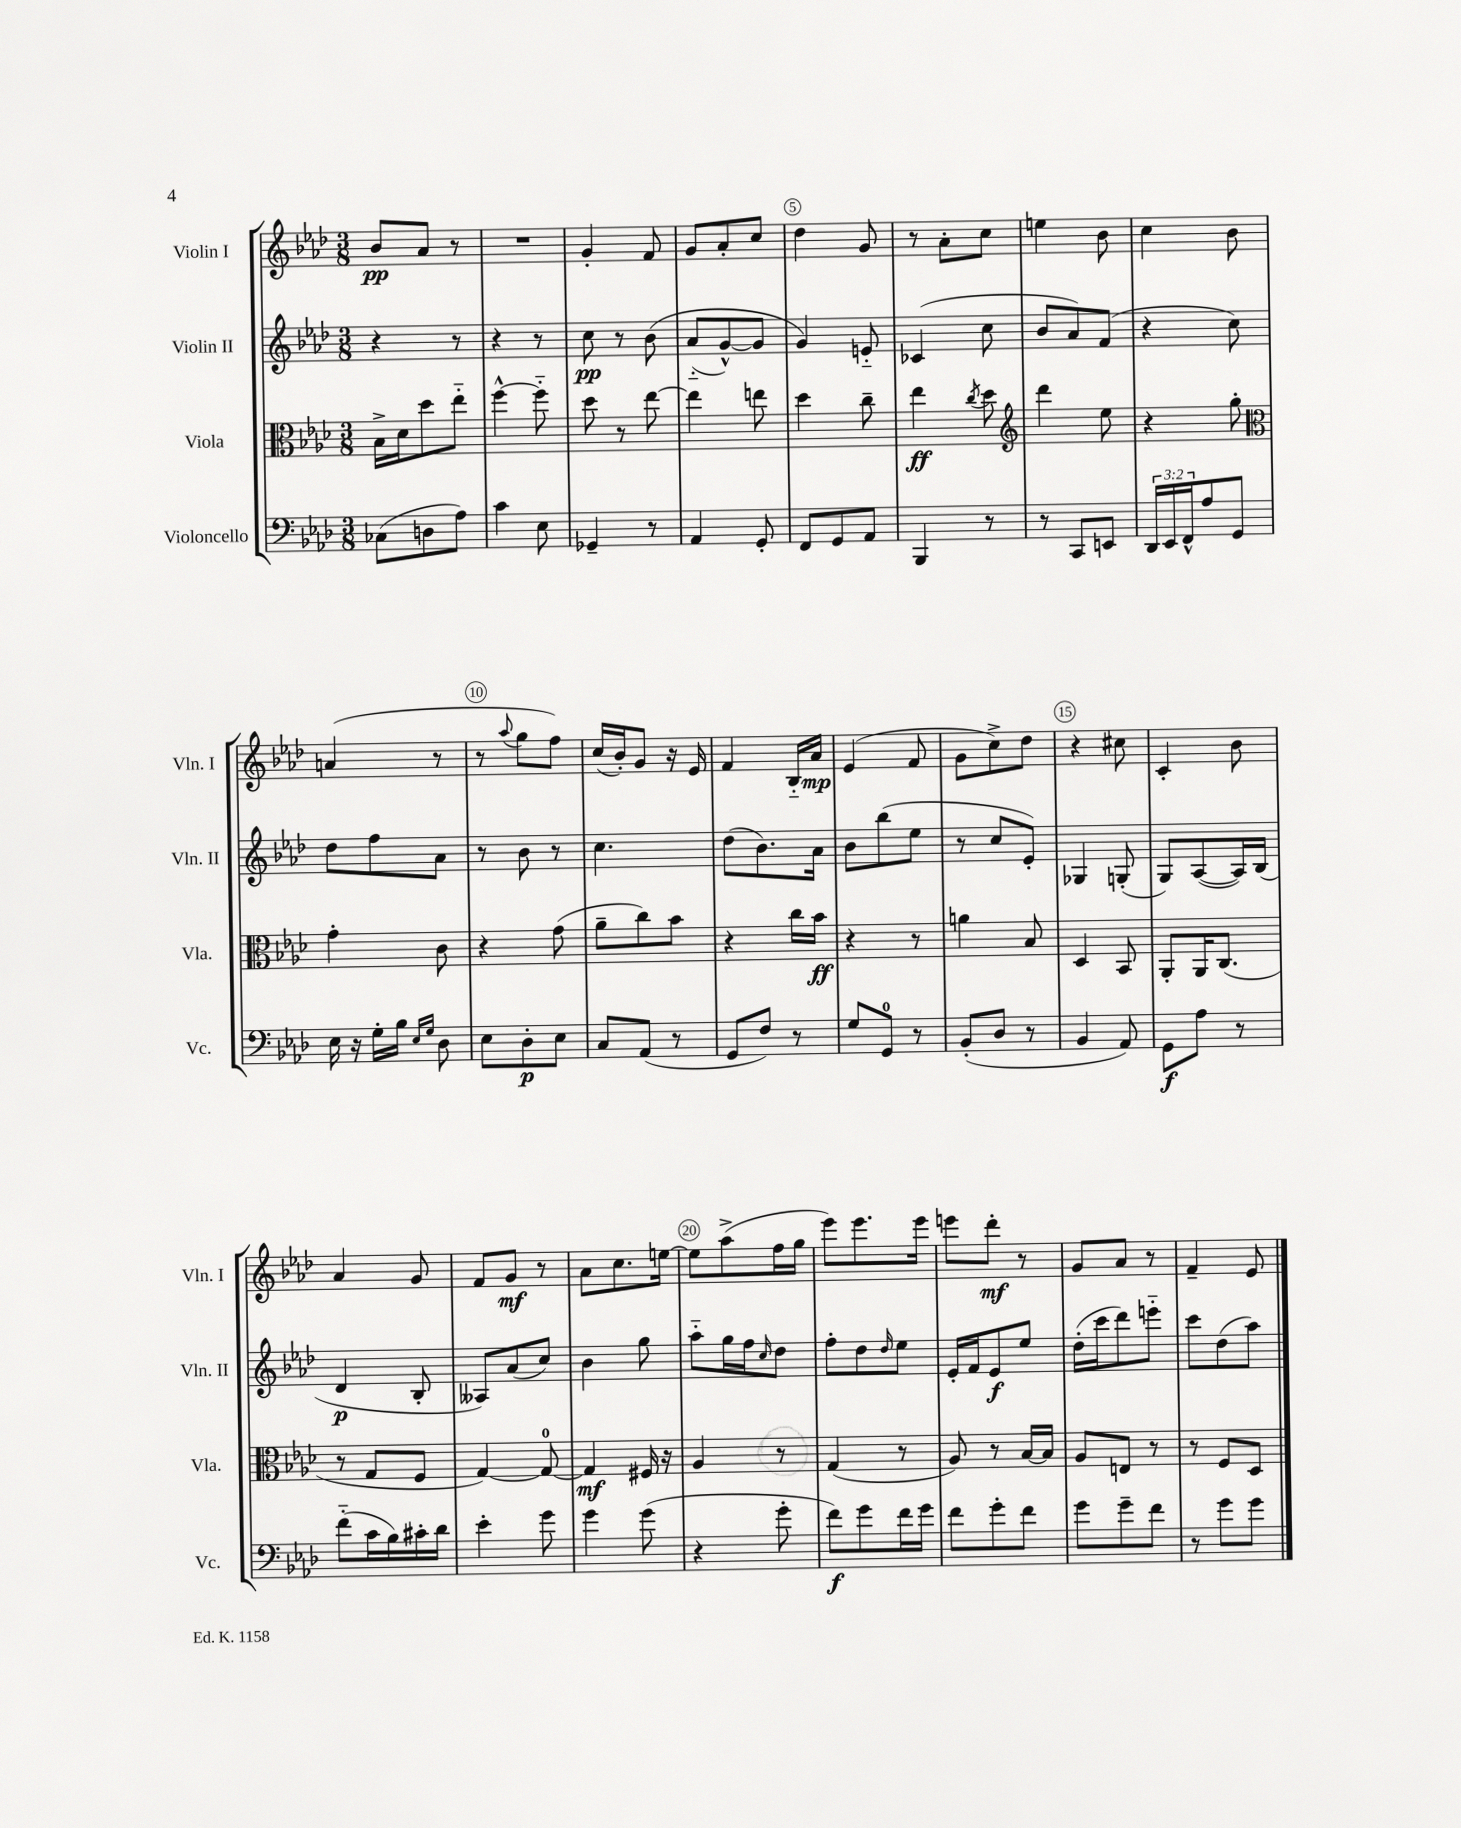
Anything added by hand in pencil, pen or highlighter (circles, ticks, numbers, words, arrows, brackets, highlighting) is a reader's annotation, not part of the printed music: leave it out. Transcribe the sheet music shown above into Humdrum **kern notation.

**kern	**kern	**kern	**kern
*staff4	*staff3	*staff2	*staff1
*clefF4	*clefC3	*clefG2	*clefG2
*k[b-e-a-d-]	*k[b-e-a-d-]	*k[b-e-a-d-]	*k[b-e-a-d-]
*M3/8	*M3/8	*M3/8	*M3/8
(8C-	16B-^	4r	8b-
.	16d-	.	.
8D	8dd-	.	8a-
8A-)	8ee-'~	8r	8r
=	=	=	=
4c	[4ff^^	4r	4.r
8E-	8ff'~]	8r	.
=	=	=	=
4GG-~	8dd-	8cc	4g'
.	8r	8r	.
8r	[8ee-	&(8b-	8f
=	=	=	=
4AA-	4ee-]	(8a-'~	8g
.	.	[8g^^)	8a-'
8GG'	8ee	8g]	8cc
=	=	=	=
8FF	4dd-	4g&)	4dd-
8GG	.	.	.
8AA-	8cc~	8e'~	8g
=	=	=	=
4BBB-	4ee-	(4c-	8r
.	.	.	8a-'
.	8qcc	.	.
8r	8dd-	8cc	8cc
=	=	=	=
*	*clefG2	*	*
8r	4ddd-	8b-	4ee
8CC	.	8a-)	.
8EE	8ee-	(8f	8b-
=	=	=	=
24DD-	4r	4r	4cc
24EE-	.	.	.
24FF^^	.	.	.
8A-	.	.	.
8GG	8gg'	8cc)	8b-
=	=	=	=
*	*clefC3	*	*
16E-	4g'	8dd-	(4a
16r	.	.	.
16G'	.	8ff	.
16B-	.	.	.
16qqE-	.	.	.
16qqG	.	.	.
8D-	8c	8a-	8r
=	=	=	=
8E-	4r	8r	8r
.	.	.	8qqaa-
8D-'	.	8b-	8gg
8E-	(8g	8r	8ff)
=	=	=	=
8C	8a-~	4.cc	(16cc
.	.	.	16b-')
(8AA-	8cc)	.	8g
8r	8b-	.	16r
.	.	.	16e-
=	=	=	=
8GG	4r	(8dd-	4f
8F)	.	8.b-)	.
8r	16cc	.	16B-'~
.	16b-	16a-	16a-
=	=	=	=
8G	4r	8b-	(4e-
8GG	.	(8bb-	.
8r	8r	8ee-	8f
=	=	=	=
(8BB-'	4a	8r	8g
8D-	.	8cc	8cc^)
8r	8B-	8e-')	8dd-
=	=	=	=
4BB-	4D-	4G-	4r
8AA-)	8BB-	(8G'	8cc#
=	=	=	=
8GG	8AA-'	8G)	4c'
8A-	16AA-	([8A-	.
.	(8.C	.	.
8r	.	16A-])	8b-
.	.	(16B-	.
=	=	=	=
(8f'~	8r	4d-	4a-
16c	8G	.	.
16B-)	.	.	.
16c#'	8F	8B-'	8g
16d-	.	.	.
=	=	=	=
4e-'	[4G)	8A--)	8f
.	.	(8a-	8g
8g	8G_	8cc)	8r
=	=	=	=
4g	4G]	4b-	8a-
.	.	.	8.cc
(8g	16F#	8gg	.
.	16r	.	[16ee
=	=	=	=
4r	4A-	8aa-'~	8ee]
.	.	16gg	(8aa-^
.	.	16ff	.
.	.	16qqcc	.
8g'	8r	8dd-	16ff
.	.	.	16gg
=	=	=	=
8f)	(4G	8ff'	8eee-)
8g	.	8dd-	8.eee-
.	.	16qqdd-	.
16f	8r	8ee-	.
16g	.	.	16eee-
=	=	=	=
8f	8A-)	16e-'	8eee
.	.	16f	.
8g'	8r	8e-	8ddd-'
8f	[16B-	8ee-	8r
.	16B-]	.	.
=	=	=	=
8g	8A-	(16dd-'	8g
.	.	16ccc	.
8g~	8E	8ddd-)	8a-
8f	8r	8eee'~	8r
=	=	=	=
8r	8r	8ccc	4f~
8g	8F	(8dd-	.
8g	8D-	8aa-)	8e-
==	==	==	==
*-	*-	*-	*-
